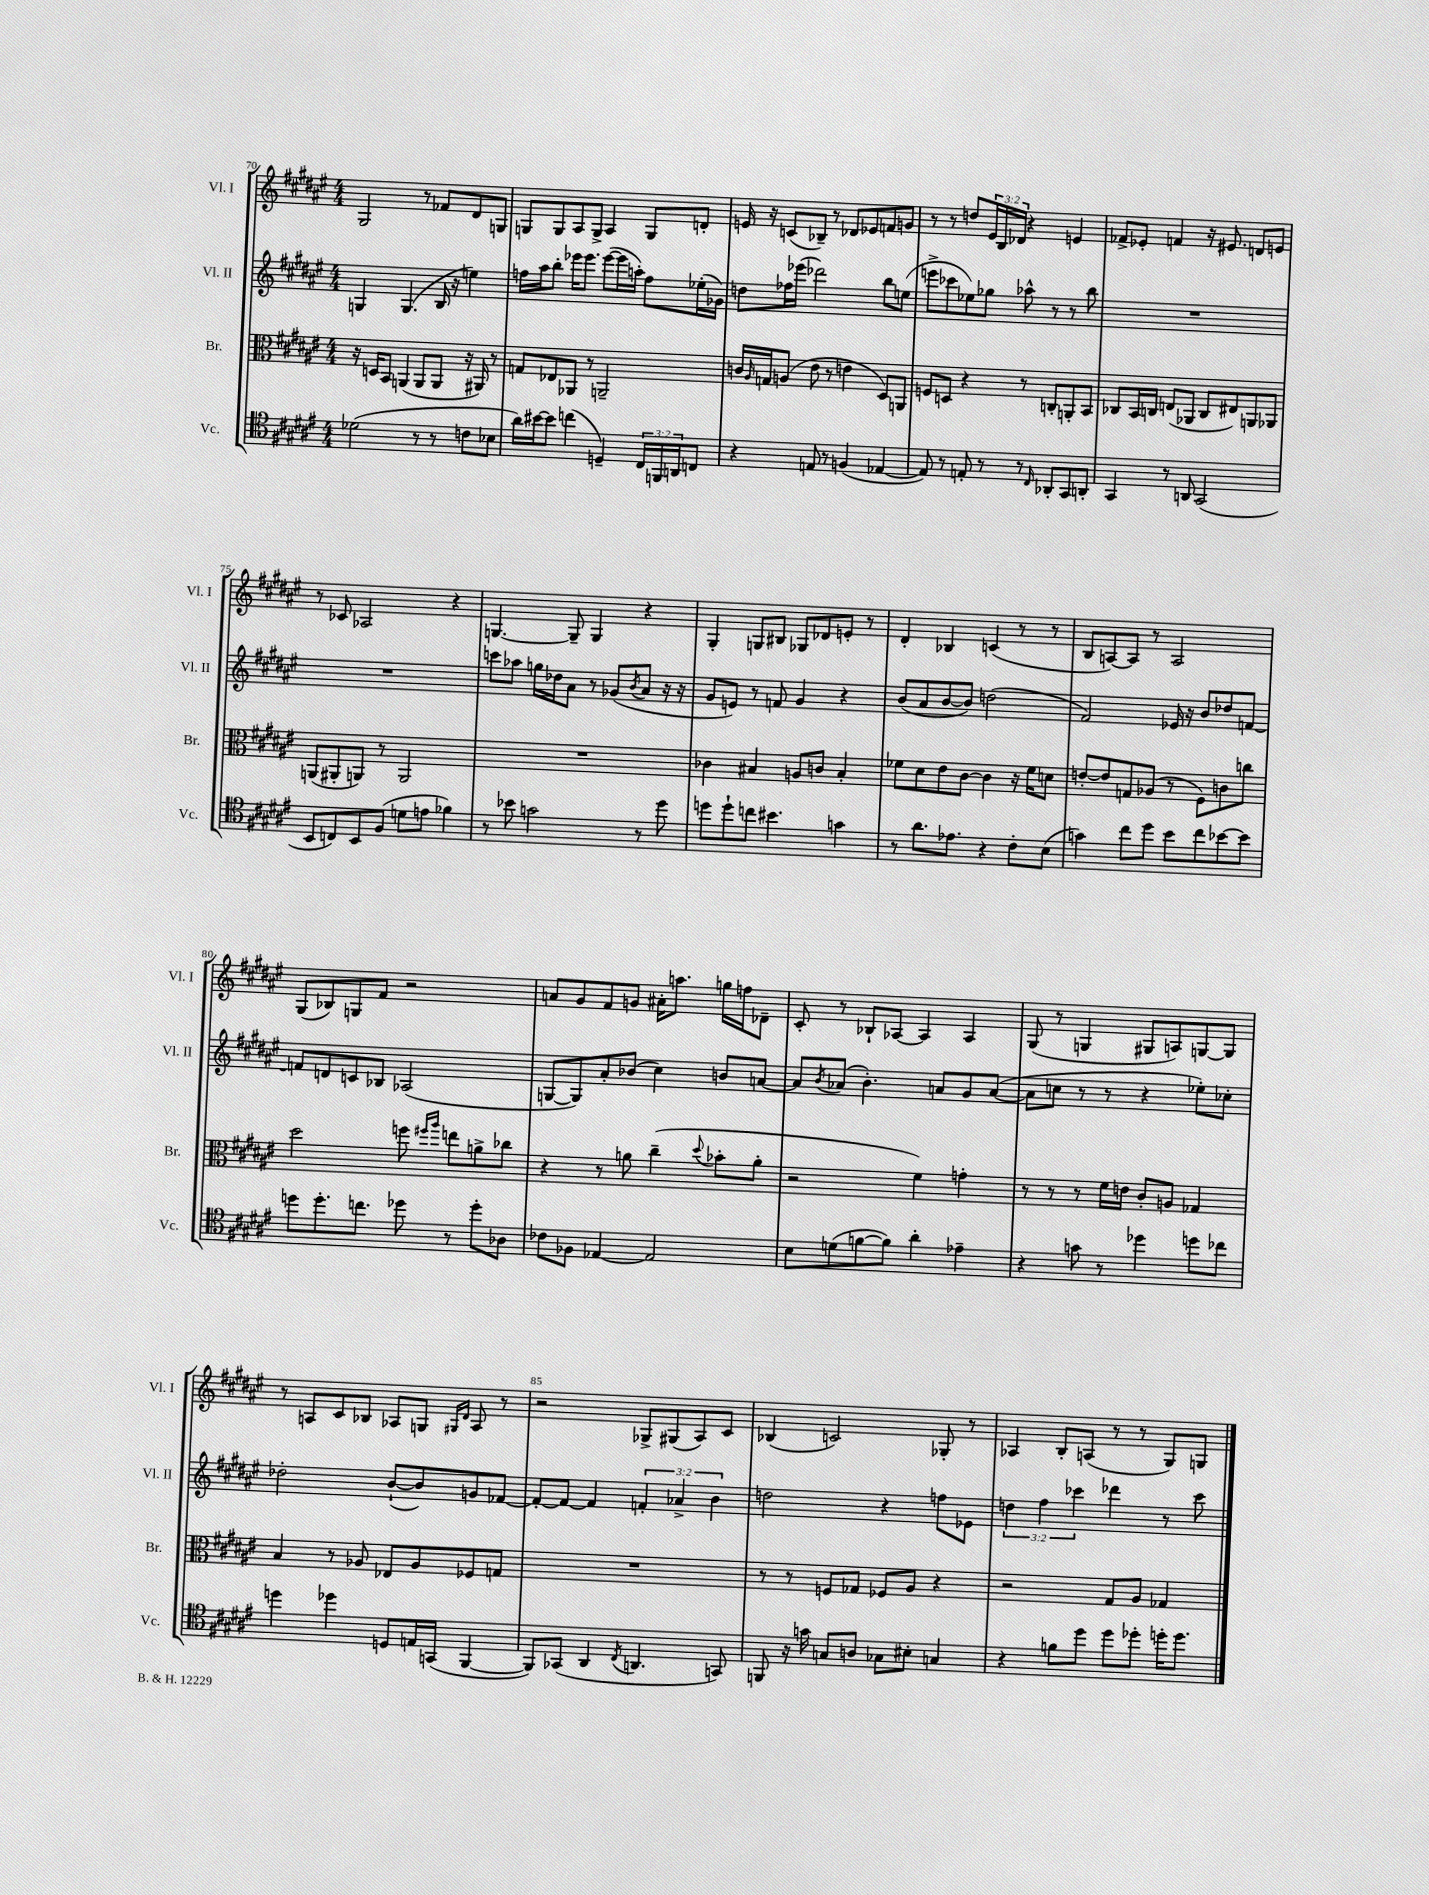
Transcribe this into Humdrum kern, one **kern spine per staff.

**kern	**kern	**kern	**kern
*staff4	*staff3	*staff2	*staff1
*clefC4	*clefC3	*clefG2	*clefG2
*k[f#c#g#d#a#e#]	*k[f#c#g#d#a#e#]	*k[f#c#g#d#a#e#]	*k[f#c#g#d#a#e#]
*M4/4	*M4/4	*M4/4	*M4/4
(2d-	16r	4G	2G#
.	16D	.	.
.	8BB	.	.
.	(4AA	(4.G	.
8r	8AA	.	8r
8r	8AA	16B	8f-
.	.	16r	.
8c	16r	4ee)	8d#
.	16AA#)	.	.
8B-	8r	.	8G
=	=	=	=
16a#)	8G	16ff	8G
[16b#	.	16aa#	.
8b#]	8E-	8bb'	8G
(4cc	8AA-	16eee-	8A#
.	.	8.eee-	.
.	8r	.	8G^
4D~)	2AA~	([8eee-	4A#
.	.	16eee-]	.
.	.	16aa')	.
24C#	.	8ff	8G
24FF	.	.	.
24AA	.	.	.
8C	.	(16ee-'	8d'
.	.	16g-)	.
=	=	=	=
4r	16c	8dd	16e
.	16qqA#	.	.
.	16G	.	16r
.	(8A	16ff-	(8c
.	.	(16eee-	.
8E	8e#	2ddd-)	8B-~)
8r	8r	.	8r
(4F	4e	.	8d-
.	.	.	8e-
[4E-	8D#)	8bb	8f
.	8AA	(8ee	8g
=	=	=	=
8E-])	8F	8eee^	8r
8r	8D	8ccc-	8r
8E'	4r	8ee-)	8dd
8r	.	8gg-	24e#
.	.	.	24B
.	.	.	24d-
8r	8r	8aa-^^	4r
16qqC#	.	.	.
8AA-'	8C'	8r	.
8GG#	8AA'	8r	4e
8AA'	8BB	8bb	.
=	=	=	=
4GG#	8C-	1r	8f-^
.	16BB	.	8e-'
.	16C	.	.
8r	(8E	.	4f
8AA	8AA-	.	.
(2GG#	8C	.	16r
.	.	.	8.e#
.	8E#)	.	.
.	8AA	.	8d
.	8AA-	.	8e
=	=	=	=
8BB	(8AA	1r	8r
8C)	8AA#'	.	8c-
8BB	8AA)	.	2A-
(8F#	8r	.	.
8d	2AA	.	.
8e	.	.	.
4f-)	.	.	4r
=	=	=	=
8r	1r	8ccc	[4.G
8b-	.	8aa-	.
2g	.	16gg	.
.	.	16dd-	.
.	.	8a#	8G~]
.	.	8r	4G
.	.	(8g-	.
.	.	8qb	.
8r	.	8a#	4r
8dd#	.	16r	.
.	.	16r	.
=	=	=	=
8dd	4c-	8g#	4G#'
8dd`	.	8e)	.
8cc	4B#	8r	8G
4.b#	.	8f	8B#
.	8A	4g#	8G-
.	8c	.	8d-
4g	4B#'	4r	8e'
.	.	.	8r
=	=	=	=
8r	8f-	(8b	4d#'
8.a#	8d#	8a#	.
.	8e#	[8b	4B-
8.e-	.	.	.
.	[8c#	8b])	.
4r	4c#]	(2dd	(4c
8c#'	16r	.	8r
.	16f-	.	.
(8B	8d	.	8r
=	=	=	=
4g)	[8e'	2f#)	8B
.	8e]	.	[8A)
8cc#	8G	.	8A]
8dd#	(8A-	.	8r
8b	8r	16e-	2A
.	.	16r	.
8cc#	8F#)	8b	.
[8b-	8c	8dd-	.
8b-]	8cc	[8f	.
=	=	=	=
8dd	2dd#	8f]	(8G#
8.dd'	.	8d	8B-)
.	.	8c	8G
8.cc	.	.	.
.	.	8B-	8f#
8dd-	8ff	(2A-	2r
.	16qqff#	.	.
.	16qqaa#	.	.
8r	8ee	.	.
8dd-'	8a^	.	.
8A-	8cc-	.	.
=	=	=	=
8c-	4r	[8G	8a
8F-	.	8G])	8g#
[4E-	8r	8a#'	8f#
.	8a	(8b-	8g
2E-]	(4cc#~	4cc#)	16a#'
.	.	.	8.aa
.	8qqdd#	.	.
.	8b-'	8b	16gg
.	.	.	16ff
.	8a'	[8a	8d-~
=	=	=	=
8B	2r	8a]	8c#'
.	.	8qb	.
(8d	.	(8a-	8r
[8f	.	4.b')	8B-`
8f])	.	.	[8A-
4a#'	4f#)	.	4A-]
.	.	8a	.
4e-~	4g'	8g#	4A-
.	.	([8a	.
=	=	=	=
4r	8r	8a]	(8G#
.	8r	8cc	8r
8g	8r	8r	4G
8r	16f#	8r	.
.	16e	.	.
4dd-	8c#'	4r	8G#
.	8A	.	8A)
8dd	4G-	8ee-')	[8G
8cc-	.	8cc-'	8G]
=	=	=	=
4dd	4B	2dd-'	8r
.	.	.	8A
4dd-	8r	.	8c#
.	8A-	.	8B-
8D	8E-	([8b`	8A-
16E	8A-	8b])	8G
(16GG	.	.	.
.	.	.	16qqG#
.	.	.	16qqd#
[4FF#	8F-	8g	8A-
.	8G	[8f-	8r
=	=	=	=
8FF#])	1r	8f-'_	2r
(8GG-	.	8f-_	.
4AA#	.	4f-]	.
8qC#	.	.	.
4.AA	.	6f'	8G-^
.	.	.	(8G#
.	.	6a-^	.
.	.	.	8A#)
.	.	6b	.
8GG)	.	.	8c#
=	=	=	=
8FF	8r	2dd	(4B-
16r	8r	.	.
16g	.	.	.
8G	8F	.	2c)
8A	8G-	.	.
8G-	8F-	4r	.
8B#'	8A#	.	.
4G	4r	8ff	8G-'
.	.	8e-	8r
=	=	=	=
4r	2r	6dd	4A-
.	.	6ff#	.
8f	.	.	8B'
.	.	6ccc-	.
8dd#	.	.	(8A
8dd#	8G#	4ddd-	8r
8dd-'	8A#	.	8r
16dd'	4G-	8r	8G#)
8.dd	.	.	.
.	.	8ccc-	8G
==	==	==	==
*-	*-	*-	*-
